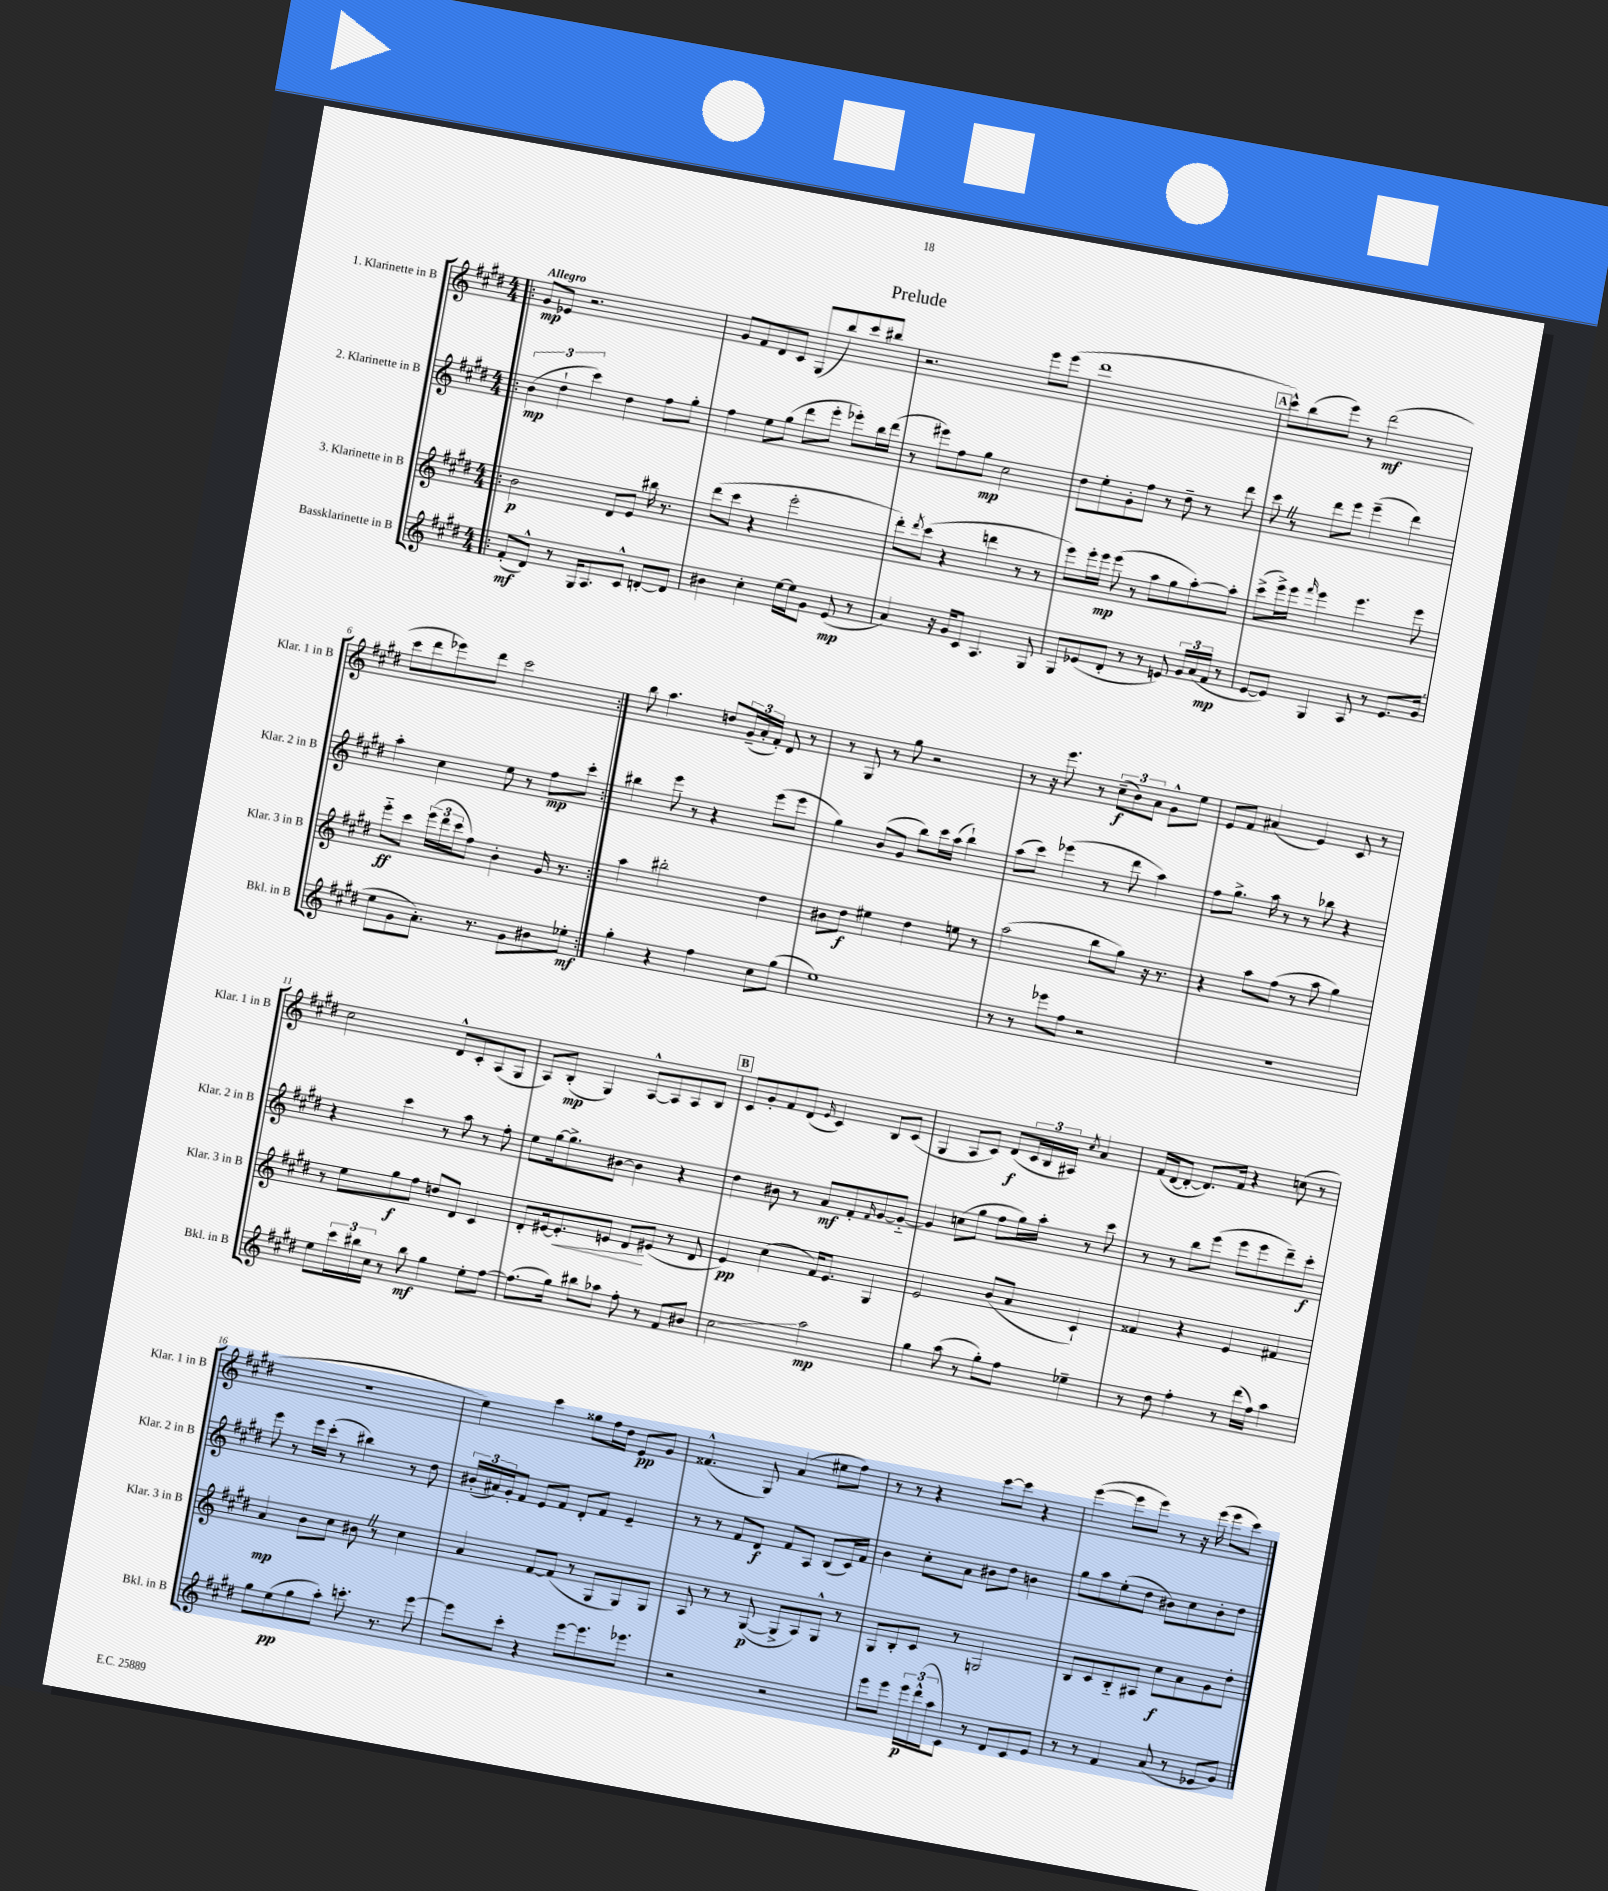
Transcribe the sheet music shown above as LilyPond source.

\header { title = "Prelude" }
<<
\new StaffGroup <<
\new Staff = "s0" \with { instrumentName = "1. Klarinette in B" shortInstrumentName = "Klar. 1 in B" } {
    \clef treble \key e \major \numericTimeSignature \time 4/4 \tempo "Allegro"
    \repeat volta 2 { \bar ".|:" gis'8\mp ees'8 r2. |
    gis'8 fis'8 dis'8 cis'8 gis8( b''8) cis'''8 bis''8 |
    r2. e'''8 e'''8( |
    dis'''1 |
    \mark \markup { \box "A" } cis'''8-^) b''8( e'''8) r8 dis'''2\mf( |
    cis'''8 dis'''8 ees'''8) dis'''8 cis'''2 | }
    b''8 a''4. d''8 \tuplet 3/2 { gis'16--( a'16-. fis'16-.) } dis'8 r8 |
    r8 gis8 r8 gis''8 r2 |
    r8 r16 e'''8. r8 \tuplet 3/2 { cis''8--\f( b'8) a'8 } gis'8-^ e''8 |
    e'8 fis'8 ais'4( e'4) cis'8 r8 |
    cis''2 dis'8-^ cis'8-. a8( gis8 |
    a8) b8-.\mp( gis4) a8~-^ a8 a8 b8 |
    \mark \markup { \box "B" } cis'8 gis'8-. fis'8 dis'8( \grace { e'16 } cis'4) b8 cis'8( |
    gis4 a8 cis'8) dis'8\f( \tuplet 3/2 { cis'16 b16 ais16) } \acciaccatura { cis''8 } a'4 |
    fis'16( dis'16~ dis'8~-. dis'8.) fis'16 r4 c''8( r8 |
    r1 |
    e''4) cis'''4 gisis''8 fis''16 dis''16 e'8\pp gis'8 |
    fisis'4.-^( gis8) a'4( eis''8 fis''8) |
    r8 r8 r4 cis'''8~ cis'''8 r4 |
    e'''4~( e'''8 e'''8) r8 r16 e'''16( e'''8 cis'''8) \bar "|." |
}
\new Staff = "s1" \with { instrumentName = "2. Klarinette in B" shortInstrumentName = "Klar. 2 in B" } {
    \clef treble \key e \major \numericTimeSignature \time 4/4
    \repeat volta 2 { \bar ".|:" \tuplet 3/2 { b'4\mp( dis''4-! cis'''4) } dis''4 fis''8 gis''8-. |
    fis''4 e''8 gis''8( dis'''8 e'''8-. ees'''8-.) b''16 dis'''16( |
    r8 eis'''8) fis''8 gis''8\mp cis''2 |
    dis''8 e''8-. gis'8-. fis''8 r8 dis''8-- r8 dis'''8 |
    \mark \markup { \box "A" } cis'''8 \once \override BreathingSign.text = \markup { \musicglyph "scripts.caesura.straight" } \breathe r8 dis'''8 e'''8 e'''4--( dis'''4) |
    a''4-. cis''4 e''8 r8 fis''8\mp cis'''8-. | }
    bis''4 e'''8 r8 r4 e'''8( e'''8 |
    gis''4) b'8( gis'8 b''8) cis'''16 a''16( b''4-!) |
    a''8( cis'''8) ees'''4( r8 dis'''8 a''4) |
    fis''8 gis''8.-> a''16 r8 r8 bes''8 r4 |
    r4 cis'''4 r8 a''8 r8 fis''8-. |
    e''8 gis''16~ gis''8.-> bis'8~ bis'4 r4 |
    \mark \markup { \box "B" } dis''4 bis'8 r8 a'8\mf fis'8-. \grace { fis'16 } gis'8~ gis'8~-_ |
    gis'4 c''8( gis''8 fis''8 gis''16) a''16-. r8 cis'''8 |
    r8 r8 b''8 e'''8( e'''8 e'''8 dis'''8--) cis'''8-.\f |
    e'''8 r8 e'''16 cis'''16-.( r8 bis''4) r8 dis''8 |
    \tuplet 3/2 { bis'16-.( ais'16) gis'16-. } fis'8 e'8 fis'8 dis'8-. fis'8 e'4-- |
    r8 r8 fis'8 dis'8\f fis'8 a8 b8( cis'16) fis'16 |
    b'4 cis''8-. a'8 bis'8 dis''8 b'4 |
    gis''8 a''8 e''8-.( dis''8 bis'8) cis''8 bis'8-. dis''8 \bar "|." |
}
\new Staff = "s2" \with { instrumentName = "3. Klarinette in B" shortInstrumentName = "Klar. 3 in B" } {
    \clef treble \key e \major \numericTimeSignature \time 4/4
    \repeat volta 2 { \bar ".|:" b'2\p dis'8 e'8 bis''16 r8. |
    dis'''8( cis'''8 r4 e'''2-. |
    dis'''8-.) \acciaccatura { dis'''8 } cis'''8( r4 d'''4 r8 r8 |
    e'''8) e'''16-. e'''16\mp e'''8( r8 a''8 gis''8 a''8~-.) a''8-. |
    \mark \markup { \box "A" } cis'''8->( e'''16->) e'''16 \grace { fis'''16 } e'''4 e'''4. e'''8 |
    e'''8-_\ff cis'''8 \tuplet 3/2 { e'''16( dis'''16 cis'''16 } fis''8) b'4-. gis'16 r8. | }
    a''4 bis''2-. dis''4 |
    bis'8 dis''8\f eis''4 dis''4 e''8 r8 |
    a''2( b''8 gis''8) r16 r8. |
    r4 a''8 fis''8( r8 a''8 gis''4) |
    r8 e''8 gis''8\f fis''8 d''8 dis'8 cis'4 |
    dis'8-. eis'16~ eis'8.-.\< e'8 dis'8\! eis'8( r8 dis'8 |
    \mark \markup { \box "B" } e'4\pp) cis''4( fis'16) e'8. gis4 |
    e'2 b'8( a'8 cis'4-!) |
    fisis'4 r4 e'4 fis'4 |
    a'4\mp b'8 cis''8 bis'8 \once \override BreathingSign.text = \markup { \musicglyph "scripts.caesura.straight" } \breathe r8 cis''4 |
    a'4 fis'8~ fis'8( r8 gis8 gis8) gis8 |
    a8 r8 r8 gis8~\p( gis8-> a8) gis8-^ r8 |
    gis8 b8-. cis'8 r8 g2 |
    b8 cis'8 b8-_ ais8 cis''8\f a'8 gis'8 dis''8-. \bar "|." |
}
\new Staff = "s3" \with { instrumentName = "Bassklarinette in B" shortInstrumentName = "Bkl. in B" } {
    \clef treble \key e \major \numericTimeSignature \time 4/4
    \repeat volta 2 { \bar ".|:" fis'8-.\mf( dis'8-^) r8 gis16 a8. cis'8-^ d'8~-. d'8 |
    bis'4 cis''4-. e''16~ e''16 gis'8 e'8\mp( r8 |
    a'4) r16 gis'16 cis'8 a4. gis8 |
    gis8 ees'8( dis'8-. r8 r8 e'8) \tuplet 3/2 { gis'16 a'16( fis'16\mp } r8 |
    \mark \markup { \box "A" } e'8~ e'8) gis4 a8 r8 e'8. gis'16( |
    e''8 gis'8 a'8.-.) r8. gis'8 bis'8 ees''8-.\mf | }
    gis''4-. r4 fis''4 cis''8 gis''8( |
    e''1) |
    r8 r8 ees'''8 fis''8 r2 |
    r1 |
    e''8 \tuplet 3/2 { cis'''16 bis''16 cis''16 } r8 bis''8\mf gis''4 e''8-. fis''8~ |
    fis''8.( gis''16) bis''8 aes''8 fis''8-. r8 fis'8 bis'8 |
    \mark \markup { \box "B" } cis''2\glissando a''2\mp |
    gis''4 a''8( r8 gis''8-.) fis''8 ees''4-- |
    r8 dis''8 fis''4-. r8 dis'''16( fis''16) a''4 |
    gis''8 e''8\pp( gis''8 a''8-.) c'''8.-. r8. e'''8~ |
    e'''8 cis'''8-. r4 e'''8~ e'''8. ees'''8. |
    r2 r2 |
    e'''8 e'''8 \tuplet 3/2 { e'''16\p dis'''16-^( a''16 } cis'8) r8 dis'8 cis'8 e'8 |
    r8 r8 fis'4 a'8( r8 ees'8 gis'8) \bar "|." |
}
>>
>>
